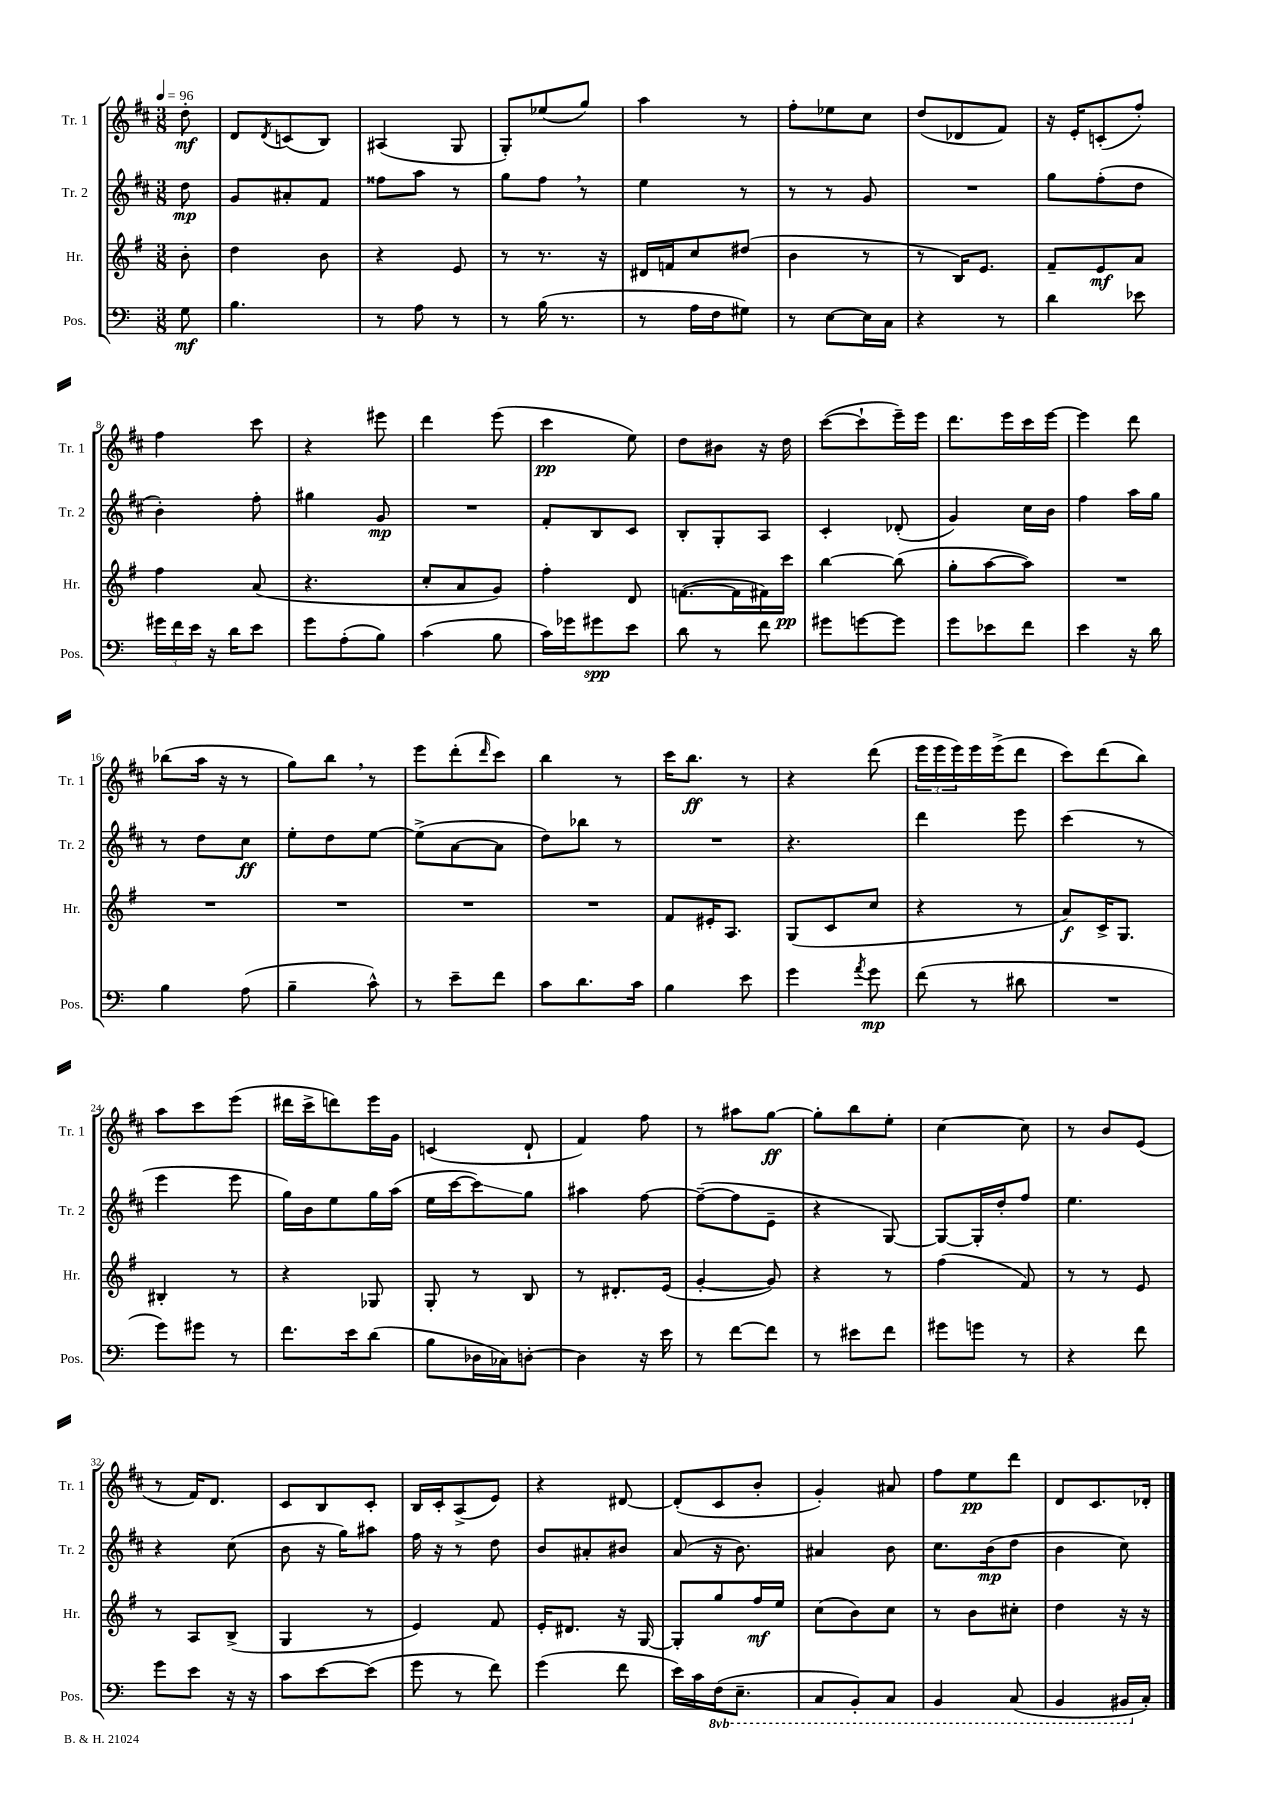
<<
\new StaffGroup <<
\new Staff = "s0" \with { instrumentName = "Tr. 1" shortInstrumentName = "Tr. 1" } {
    \clef treble \key d \major \numericTimeSignature \time 3/8 \partial 8 \tempo 4 = 96
    d''8-.\mf |
    d'8 \acciaccatura { d'8 } c'8( b8) |
    ais4( g8 |
    g8-.) ees''8( g''8) |
    a''4 r8 |
    fis''8-. ees''8 cis''8 |
    d''8( des'8 fis'8) |
    r16 e'16-. c'8-.( fis''8-.) |
    fis''4 cis'''8 |
    r4 eis'''8 |
    d'''4 e'''8( |
    cis'''4\pp e''8) |
    d''8 bis'8 r16 d''16 |
    cis'''8~( cis'''8-! e'''16--) e'''16 |
    d'''8. e'''16 cis'''16 e'''16~ |
    e'''4 d'''8 |
    bes''8( a''16 r16 r8 |
    g''8) b''8 \breathe r8 |
    e'''8 d'''8-.( \grace { d'''16 } cis'''8) |
    b''4 r8 |
    cis'''16 b''8.\ff r8 |
    r4 d'''8( |
    \tuplet 3/2 { e'''16 e'''16 e'''16) } e'''16 e'''16->( d'''8 |
    cis'''8) d'''8( b''8) |
    a''8 cis'''8 e'''8( |
    dis'''16 cis'''16-> d'''8) e'''16 g'16 |
    c'4( d'8-! |
    fis'4) fis''8 |
    r8 ais''8 g''8~\ff |
    g''8-. b''8 e''8-. |
    cis''4~ cis''8 |
    r8 b'8 e'8( |
    r8 fis'16) d'8. |
    cis'8 b8 cis'8-. |
    b16 cis'16-. a8->( e'8) |
    r4 dis'8~ |
    dis'8-.( cis'8 b'8-. |
    g'4-.) ais'8 |
    fis''8 e''8\pp d'''8 |
    d'8 cis'8. des'16-. \bar "|." |
}
\new Staff = "s1" \with { instrumentName = "Tr. 2" shortInstrumentName = "Tr. 2" } {
    \clef treble \key d \major \numericTimeSignature \time 3/8 \partial 8
    d''8\mp |
    g'8 ais'8-. fis'8 |
    fisis''8 a''8 r8 |
    g''8 fis''8 \breathe r8 |
    e''4 r8 |
    r8 r8 g'8 |
    R4. |
    g''8 fis''8-.( d''8 |
    b'4-.) fis''8-. |
    gis''4 g'8\mp |
    R4. |
    fis'8-. b8 cis'8 |
    b8-. g8-. a8 |
    cis'4-. des'8-.( |
    g'4) cis''16 b'16 |
    fis''4 a''16 g''16 |
    r8 d''8 cis''8\ff |
    e''8-. d''8 e''8~ |
    e''8->( a'8~ a'8 |
    d''8) bes''8 r8 |
    R4. |
    r4. |
    d'''4 e'''8 |
    cis'''4( r8 |
    e'''4 e'''8 |
    g''16) b'16 e''8 g''16 a''16( |
    e''16 cis'''16~ cis'''8\glissando) g''8 |
    ais''4 fis''8~ |
    fis''8~--( fis''8 e'8-- |
    r4 g8~) |
    g8~ g16-. d''16-. fis''8 |
    e''4. |
    r4 cis''8( |
    b'8 r16 g''16) ais''8 |
    fis''16 r16 r8 d''8 |
    b'8 ais'8-. bis'8 |
    a'8( r16 b'8.) |
    ais'4 b'8 |
    cis''8. b'16\mp( d''8 |
    b'4 cis''8) \bar "|." |
}
\new Staff = "s2" \with { instrumentName = "Hr." shortInstrumentName = "Hr." } {
    \clef treble \key g \major \numericTimeSignature \time 3/8 \partial 8
    b'8-. |
    d''4 b'8 |
    r4 e'8 |
    r8 r8. r16 |
    dis'16 f'16 c''8 dis''8( |
    b'4 r8 |
    r8 b16) e'8. |
    fis'8-- e'8\mf a'8 |
    fis''4 a'8( |
    r4. |
    c''8-. a'8 g'8) |
    fis''4-. d'8 |
    f'8.~( f'16 fis'16) c'''16\pp |
    b''4~ b''8( |
    g''8-. a''8~ a''8) |
    R4. |
    R4. |
    R4. |
    R4. |
    R4. |
    fis'8 eis'16-. a8. |
    g8( c'8 c''8 |
    r4 r8 |
    a'8\f) c'16-> g8. |
    bis4-. r8 |
    r4 ges8 |
    g8-. r8 b8 |
    r8 dis'8.-. e'16( |
    g'4~-. g'8) |
    r4 r8 |
    fis''4( fis'8) |
    r8 r8 e'8 |
    r8 a8 b8->( |
    g4 r8 |
    e'4) fis'8 |
    e'16-. dis'8. r16 g16~ |
    g8-. g''8 fis''16\mf e''16 |
    c''8( b'8) c''8 |
    r8 b'8 cis''8-. |
    d''4 r16 r16 \bar "|." |
}
\new Staff = "s3" \with { instrumentName = "Pos." shortInstrumentName = "Pos." } {
    \clef bass \key c \major \numericTimeSignature \time 3/8 \set Staff.ottavationMarkups = #ottavation-simple-ordinals \partial 8
    g8\mf |
    b4. |
    r8 a8 r8 |
    r8 b16( r8. |
    r8 a16 f16 gis8) |
    r8 e8~ e16 c16 |
    r4 r8 |
    d'4 ees'8 |
    \tuplet 3/2 { gis'16 f'16 e'16 } r16 d'16 e'8 |
    g'8 a8-.( b8) |
    c'4( b8 |
    c'16) ges'16 gis'8\spp e'8 |
    d'8 r8 f'8 |
    gis'8 g'8~ g'8 |
    g'8 ees'8 f'8 |
    e'4 r16 d'16 |
    b4 a8( |
    b4-- c'8-^) |
    r8 e'8-- f'8 |
    c'8 d'8. c'16 |
    b4 e'8 |
    g'4 \acciaccatura { a'8 } g'8\mp |
    f'8( r8 dis'8 |
    R4. |
    g'8) gis'8 r8 |
    f'8. e'16 d'8( |
    b8 des16 ces16) d8~-. |
    d4 r16 e'16 |
    r8 f'8~ f'8 |
    r8 eis'8 f'8 |
    gis'8 g'8 r8 |
    r4 f'8 |
    g'8 e'8 r16 r16 |
    c'8 e'8~ e'8( |
    g'8 r8 f'8) |
    g'4( f'8 |
    e'16) c'16 \ottava #-1 f,16( e,8.-- |
    c,8 b,,8-.) c,8 |
    b,,4 c,8( |
    b,,4 bis,,16 \ottava #0 c16-.) \bar "|." |
}
>>
>>
